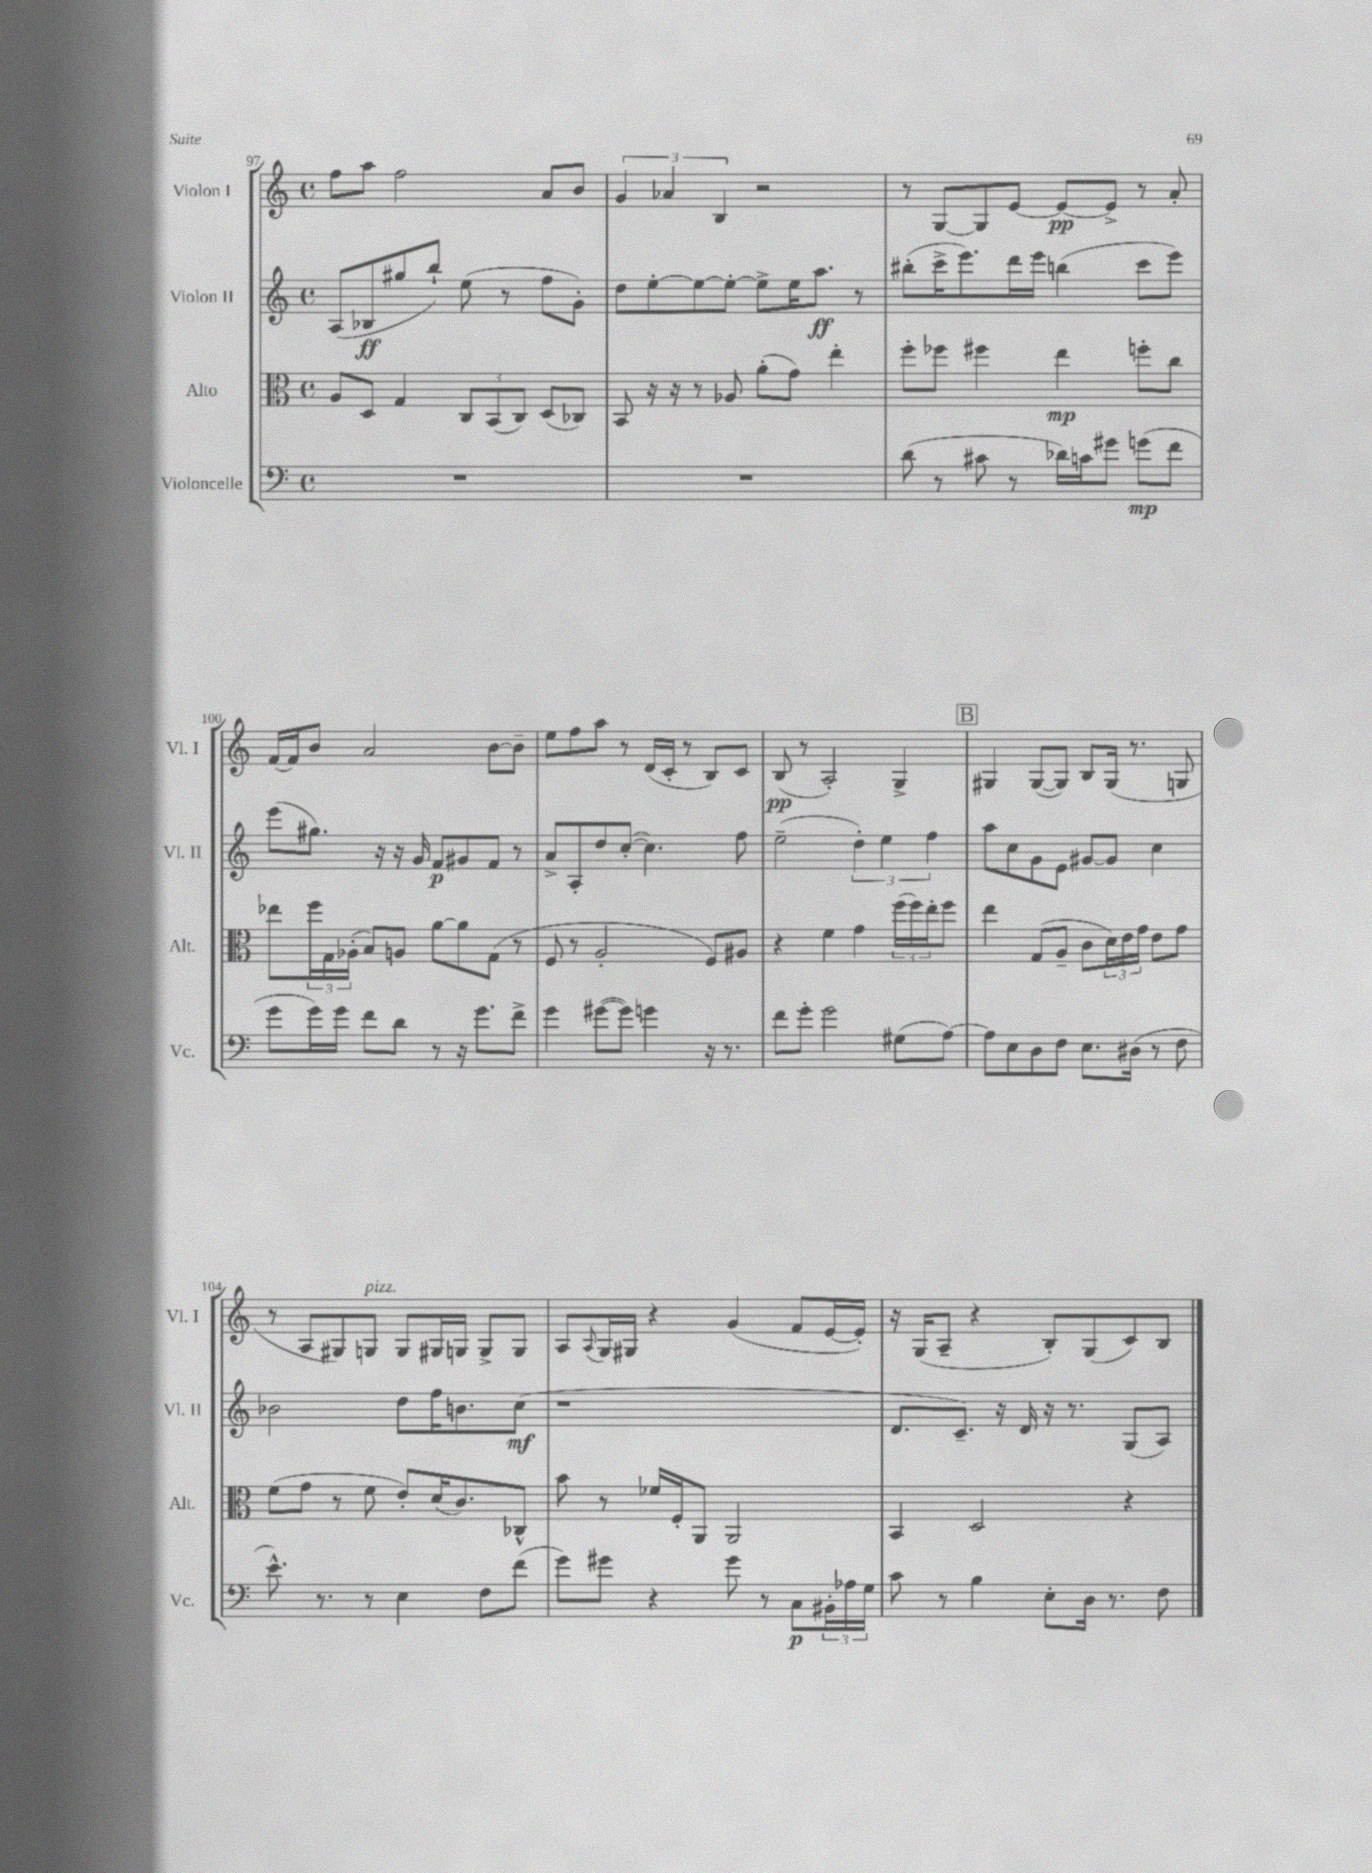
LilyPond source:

<<
\new StaffGroup <<
\new Staff = "s0" \with { instrumentName = "Violon I" shortInstrumentName = "Vl. I" } {
    \clef treble \key c \major \defaultTimeSignature \time 4/4
    f''8 a''8 f''2 a'8 b'8 |
    \tuplet 3/2 { g'4 aes'4 b4 } r2 |
    r8 g8~ g8 e'8~ e'8~\pp e'8-> r8 a'8-. |
    f'16~ f'16 b'8 a'2 b'8~ b'8-- |
    e''8 f''8 a''8 r8 d'16( c'16-. r8 b8) c'8 |
    b8\pp( r8 a2-.) g4-> |
    \mark \markup { \box "B" } gis4 gis8~( gis8) b8 gis16( r8. g8 |
    r8 a8 gis8) g8^\markup { \italic "pizz." } g8 gis16 g16 g8-> g8 |
    a8 \appoggiatura { a8 } g16 gis16 r4 g'4( f'8 e'16~ e'16-.) |
    r16 g16( a8-- r4 b8-.) g8( c'8) b8 \bar "|." |
}
\new Staff = "s1" \with { instrumentName = "Violon II" shortInstrumentName = "Vl. II" } {
    \clef treble \key c \major \defaultTimeSignature \time 4/4
    a8( bes8\ff gis''8 b''8-!) e''8( r8 f''8 g'8-.) |
    d''8 e''8~-. e''8~ e''8~-. e''8-> e''16 a''8.\ff r8 |
    bis''8-.( c'''16-> e'''8.) d'''16 e'''16 b''4( c'''8 e'''8) |
    e'''8( gis''8.) r16 r16 g'16 f'8\p gis'8 f'8 r8 |
    a'8-> a8-. d''8 c''8~-.( c''4.) f''8 |
    e''2--( \tuplet 3/2 { d''4-.) e''4 f''4 } |
    \mark \markup { \box "B" } a''8 c''8 g'8 e'8 gis'8~ gis'8 c''4 |
    bes'2 d''8 f''16 b'8. c''8\mf( |
    r1 |
    d'8. c'8.--) r16 d'16 r16 r8. g8( a8) \bar "|." |
}
\new Staff = "s2" \with { instrumentName = "Alto" shortInstrumentName = "Alt." } {
    \clef alto \key c \major \defaultTimeSignature \time 4/4
    a8 d8 g4 \tuplet 3/2 { c8 b,8( c8) } d8( ces8) |
    b,8 r16 r16 r8 aes8 a'8-.( g'8) e''4-. |
    f''8-. fes''8 fis''4 e''4\mp f''8-. c''8 |
    ees''8 \tuplet 3/2 { f''16 g16 aes16-.( } b8) a8 a'8~ a'8 g8( r8 |
    f8 r8 a2-. f8) ais8 |
    r4 f'4 g'4 \tuplet 3/2 { f''16( f''16) e''16-. } f''8 |
    \mark \markup { \box "B" } e''4 g8( a8-- c'8 \tuplet 3/2 { d'16) e'16 g'16 } e'8 g'8 |
    f'8( g'8 r8 f'8 e'8-.) d'16( c'8.) ces8-^ |
    b'8 r8 fes'16 f16-. a,8 a,2 |
    b,4 d2 r4 \bar "|." |
}
\new Staff = "s3" \with { instrumentName = "Violoncelle" shortInstrumentName = "Vc." } {
    \clef bass \key c \major \defaultTimeSignature \time 4/4
    R1 |
    R1 |
    d'8( r8 cis'8 r8 des'16) c'16 gis'8 g'8\mp( f'8 |
    g'8 g'16) g'16 f'8 d'8 r8 r16 g'8. f'8-> |
    g'4 gis'8~( gis'8) g'4 r16 r8. |
    f'8 g'8-. g'2 gis8( a8~) |
    \mark \markup { \box "B" } a8 e8 d8 f8 e8. dis16( r8 f8 |
    e'8.-^) r8. r8 e4 f8 f'8( |
    g'8) gis'8 r4 gis'8 r8 c8\p \tuplet 3/2 { bis,16-. aes16 g16 } |
    c'8 r8 b4 e8-. d16 r8. f8 \bar "|." |
}
>>
>>
\layout { \context { \Score currentBarNumber = #97 } }
